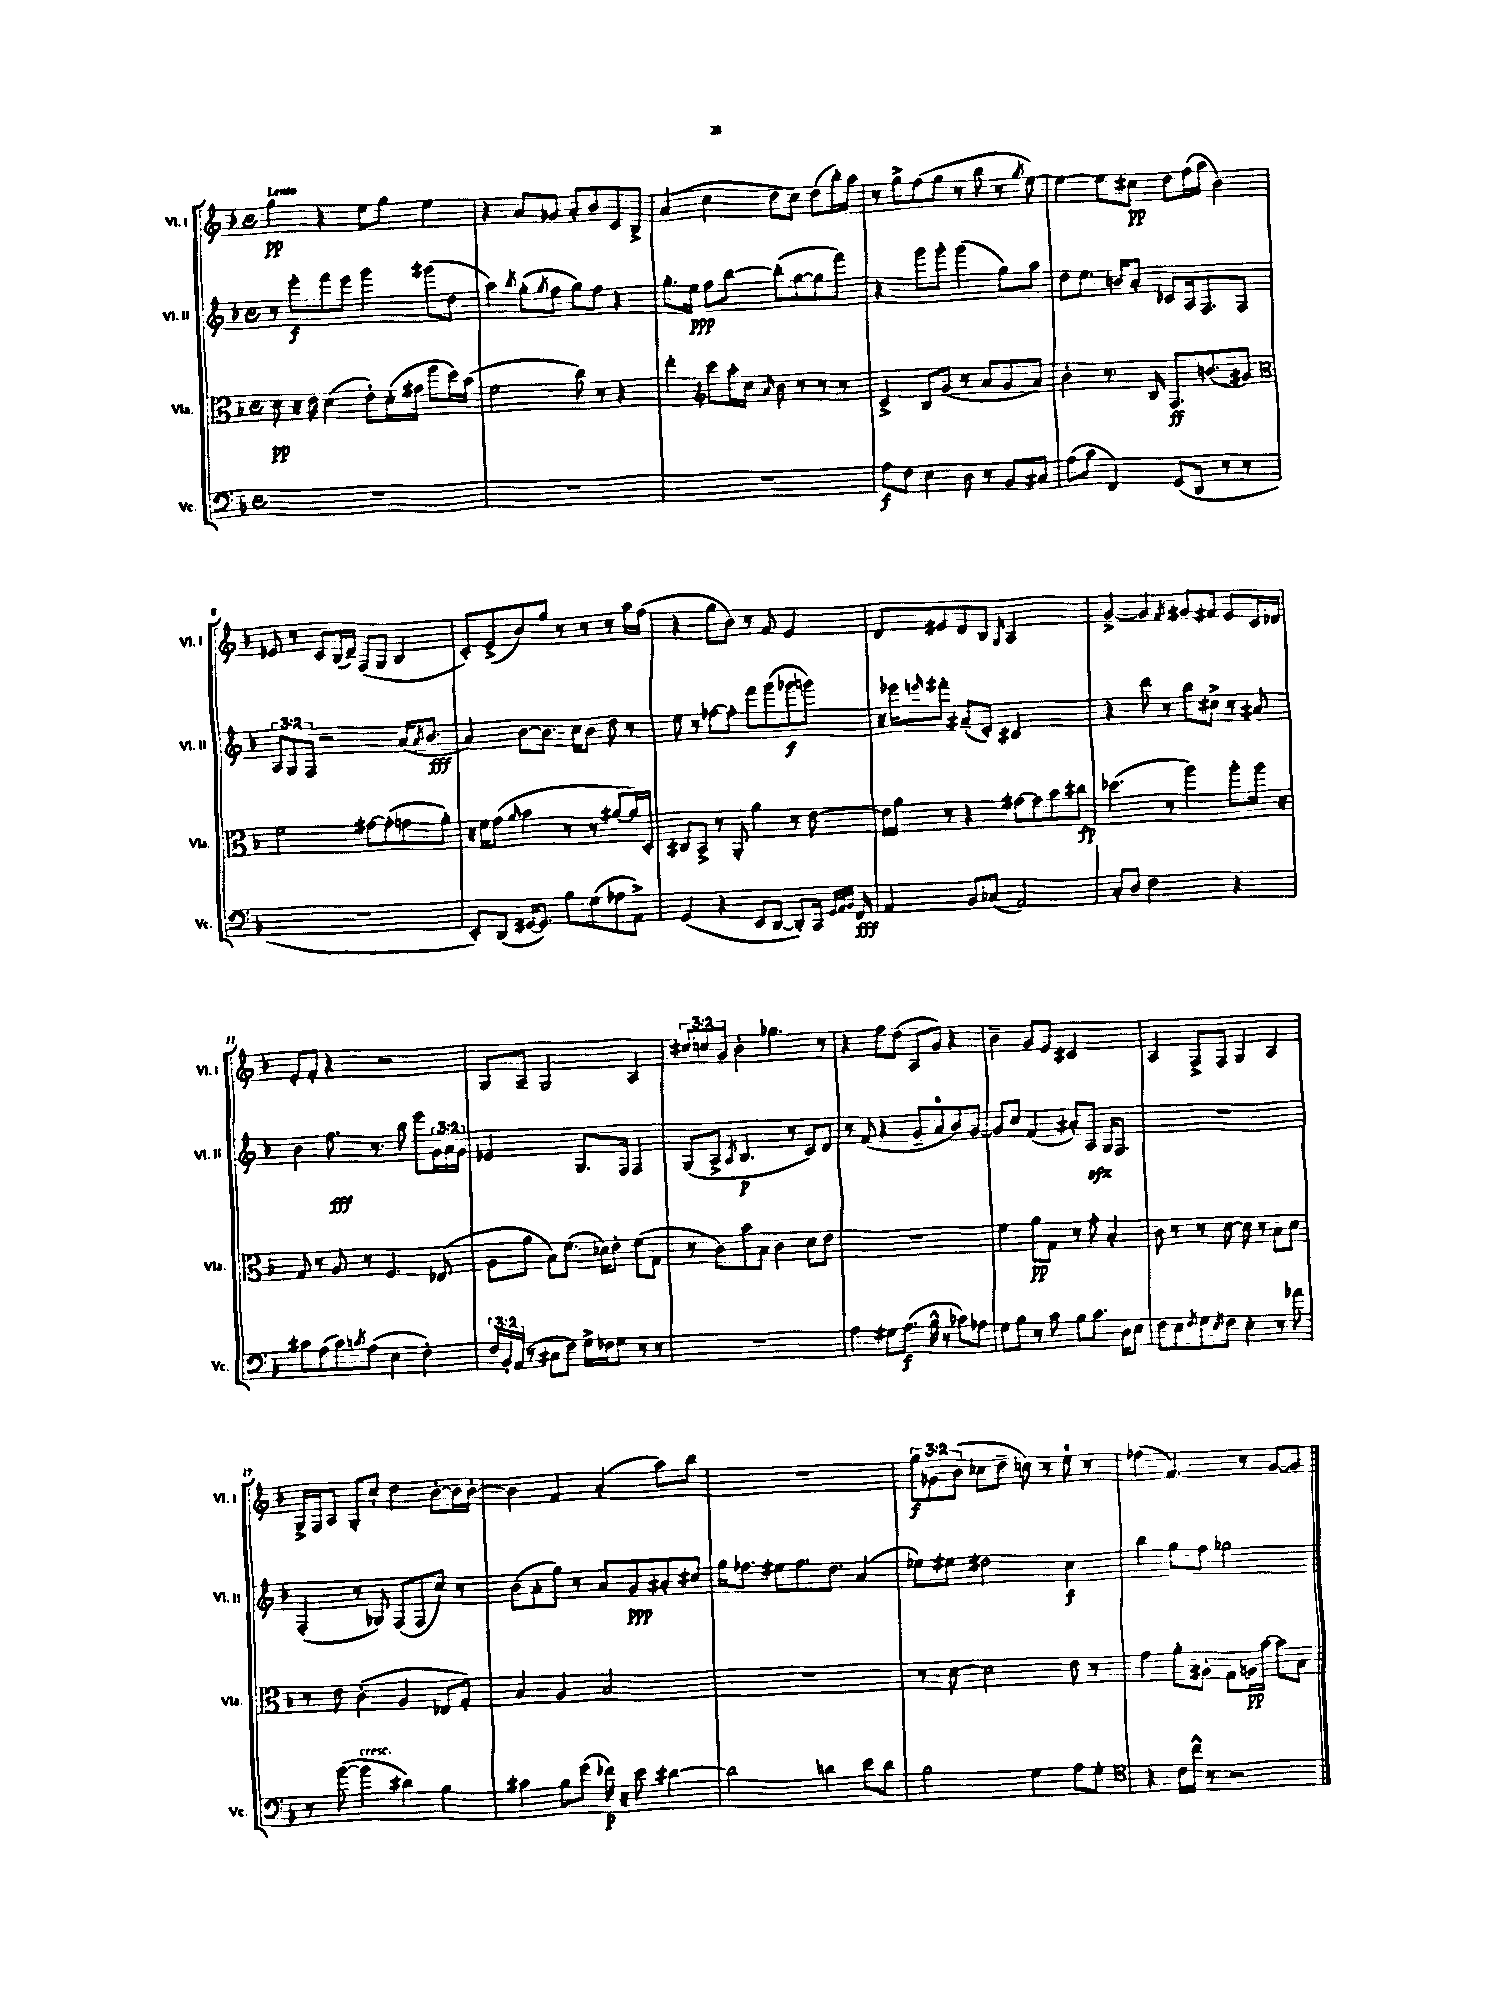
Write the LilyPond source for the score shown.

<<
\new StaffGroup <<
\new Staff = "s0" \with { instrumentName = "Vl. I" shortInstrumentName = "Vl. I" } {
    \clef treble \key f \major \defaultTimeSignature \time 4/4 \override Staff.TupletNumber.text = #tuplet-number::calc-fraction-text \tempo "Lento"
    g''4\pp r4 e''8 g''8 e''4 |
    r4 a'8 ges'8 a'8-. bes'8 c'8 bes8-> |
    a'4( c''4 d''8 c''8) d''8( bes''16-.) a''16 |
    r8 g''8-> f''8( g''8 r8 bes''8 r8 \acciaccatura { g''8 } e''8~) |
    e''4~ e''8 cis''8\pp d''8 f''16( a''16 bes'4) |
    ees'8 r8 c'8 bes16( d'16--) f8( g8 bes4 |
    c'8-.) e'8->( bes'8) g''8 r8 r8 r8 a''16 f''16( |
    r4 g''8 bes'8) r8 f'8 e'4 |
    d'8 eis'8 d'8 bes8 \grace { g16 } a2 |
    g'4~-> g'4 \acciaccatura { f'8 } gis'8 fis'8 e'8 c'16 des'16 |
    e'8-. f'8-. r4 r2 |
    g8 a8-- g2 a4 |
    \tuplet 3/2 { cis''8 c''8 g'8 } bes'4-. ges''4. r8 |
    r4 f''8 d''8( a8 g'8) r4 |
    bes'4-- g'8 e'8 cis'2 |
    a4 f8-> f8 g4 a4 |
    g16-> f16 a8 g8-. c''8-! d''4 bes'8~-. bes'16 bes'16~-. |
    bes'4 f'4 a'4-.( a''8) bes''8 |
    R1 |
    \tuplet 3/2 { g''8\f ges'8 bes'8( } ces''8 d''8-- c''8) r8 e''8-0 r8 |
    fes''4( f'4.) r8 g'8~ g'8 \bar "|." |
}
\new Staff = "s1" \with { instrumentName = "Vl. II" shortInstrumentName = "Vl. II" } {
    \clef treble \key f \major \defaultTimeSignature \time 4/4 \override Staff.TupletNumber.text = #tuplet-number::calc-fraction-text
    r8 e'''8-.\f f'''8 e'''8 g'''4 gis'''8( d''8 |
    a''4) \acciaccatura { bes''8 } g''8-.( \acciaccatura { g''8 } f''8 g''8) f''8 r4 |
    g''8.-. e''16\ppp f''8 bes''8~ bes''8-.( g''8~ g''8 f'''8) |
    r4 g'''8 g'''8-. g'''4( g''8) a''8 |
    d''8 e''8. b'16 a'8-. ces'8 a16 f8. f8 |
    \tuplet 3/2 { a8 g8 f8 } r2 a'16( \acciaccatura { a'8 } bes'8.\fff |
    a'4) bes'8~ bes'8. c''16 bes'8 d''8 r8 |
    e''8 r8 fes''8~ fes''8-. f'''8 g'''8( ges'''8\f g'''8) |
    r16 ees'''16 \grace { e'''16 } fis'''8-. ais'8--( e'8-.) cis'2 |
    r4 d'''8 r8 bes''8 cis''8-> r8 ais'8 |
    bes'4 f''8.\fff r8. bes''8 e'''8 \tuplet 3/2 { g'16 a'16 g'16 } |
    ees'2 g8. f16 f4 |
    g8( a8-> \acciaccatura { a8 } bes4.\p r8 c'8) d'8 |
    r8 f'8( r4 g'8-- a'8-0 bes'8) g'8~ |
    g'8 c''8 f'4( ais'8-.) a8\sfz g16 f8. |
    R1 |
    f4-.( r8 ges8) f8( f8 c''8) r8 |
    bes'8( a'8-. g''8) r8 a'8 g'8\ppp ais'8-. cis''8 |
    g''16 fes''8. eis''8 fes''8. d''8. a'4( |
    ees''8) eis''8 dis''2 c''4\f |
    bes''4 g''8 f''8 ges''2 \bar "|." |
}
\new Staff = "s2" \with { instrumentName = "Vla." shortInstrumentName = "Vla." } {
    \clef alto \key f \major \defaultTimeSignature \time 4/4
    d'8\pp r16 e'16 d'4( e'8-.) d'16-.( gis'16 f''8 d''16) bes'16( |
    f'2 c''8) r8 r4 |
    e''4-. \clef treble c'''8 a''16-. c''16 \grace { a'16 } bes'8 r8 r8 r8 |
    c'4-> bes8 g'8( r8 a'8 g'8 a'8) |
    bes'4-. r8. bes16 f8.\ff b'8.( gis'8) |
    \clef alto f'2 gis'8~ gis'8-.( g'8 a'8-.) |
    r16 f'16 g'8( \grace { a'16 } bes'4 r8 r8 ais'8~ ais'16) d16-. |
    cis8 bes,8-> r8 a,8-. a'4 r8 e'8~ |
    e'16 a'16 r8 r4 gis'8~ gis'8 bes'8 cis''8\fp |
    des''4.( r8 a''4) a''8-. a''16 r16 |
    g8 r8 a8 r8 f4. ees8( |
    a8 a'8 bes8) f'8.( des'16) e'8-. f'8( g8 |
    r8 c'8) bes'8 bes8 c'4 d'8 e'8 |
    R1 |
    f'4 a'8\pp g8 r8 g'8-. bes4-. |
    c'8 r8 r8 d'8~ d'8 r8 bes8 d'8 |
    r8 e'8 c'4-.( a4 ees8 g8-.) |
    bes4 a4 bes2 |
    R1 |
    r8 d'8~ d'2 e'8 r8 |
    g'4 a'8-. ais8-. g8 a16\pp bes'16~ bes'8 bes8 \bar "|." |
}
\new Staff = "s3" \with { instrumentName = "Vc." shortInstrumentName = "Vc." } {
    \clef bass \key f \major \defaultTimeSignature \time 4/4 \override Staff.TupletNumber.text = #tuplet-number::calc-fraction-text
    R1 |
    R1 |
    R1 |
    a8\f f8 e4 d8 r8 bes,8 cis8 |
    a8( c'8 f,4) g,8( d,8 r8 r8 |
    R1 |
    e,8-.) d,8( gis,16~ gis,8.) bes8 g8( aes8 a,8->) |
    g,4( r4 e,8 d,8~ d,8-.) c,16 \grace { g,32 a,32 bes,32 } f,16\fff |
    a,4 bes,8 ces8( a,2) |
    c8-. d8 f2 r4 |
    cis'8 a8( cis'8) \acciaccatura { c'8 } a8( e4 f4-.) |
    \tuplet 3/2 { f16 bes,16-. a,16( } r8 cis8 f8) g16-> fes16 g8 r8 r8 |
    R1 |
    a4 gis8 a8.\f( bes16-^ r8 ces'8) aes8 |
    g8 bes8 r8 c'8 bes8 c'8. d16 e8 |
    f8 e8 \acciaccatura { f8 } g8 \acciaccatura { e8 } f8 e4-. r8 aes'8 |
    r8 bes'8~( bes'4^\markup { \italic "cresc." } dis'4) bes4 |
    cis'4 bes8 g'8( fes'16\p) r16 e'8 dis'4~ |
    dis'2 d'4 e'8 d'8 |
    bes2 g4 a8 g8-. |
    \clef tenor r4 c'16 c''16-^ r8 r2 \bar "|." |
}
>>
>>
